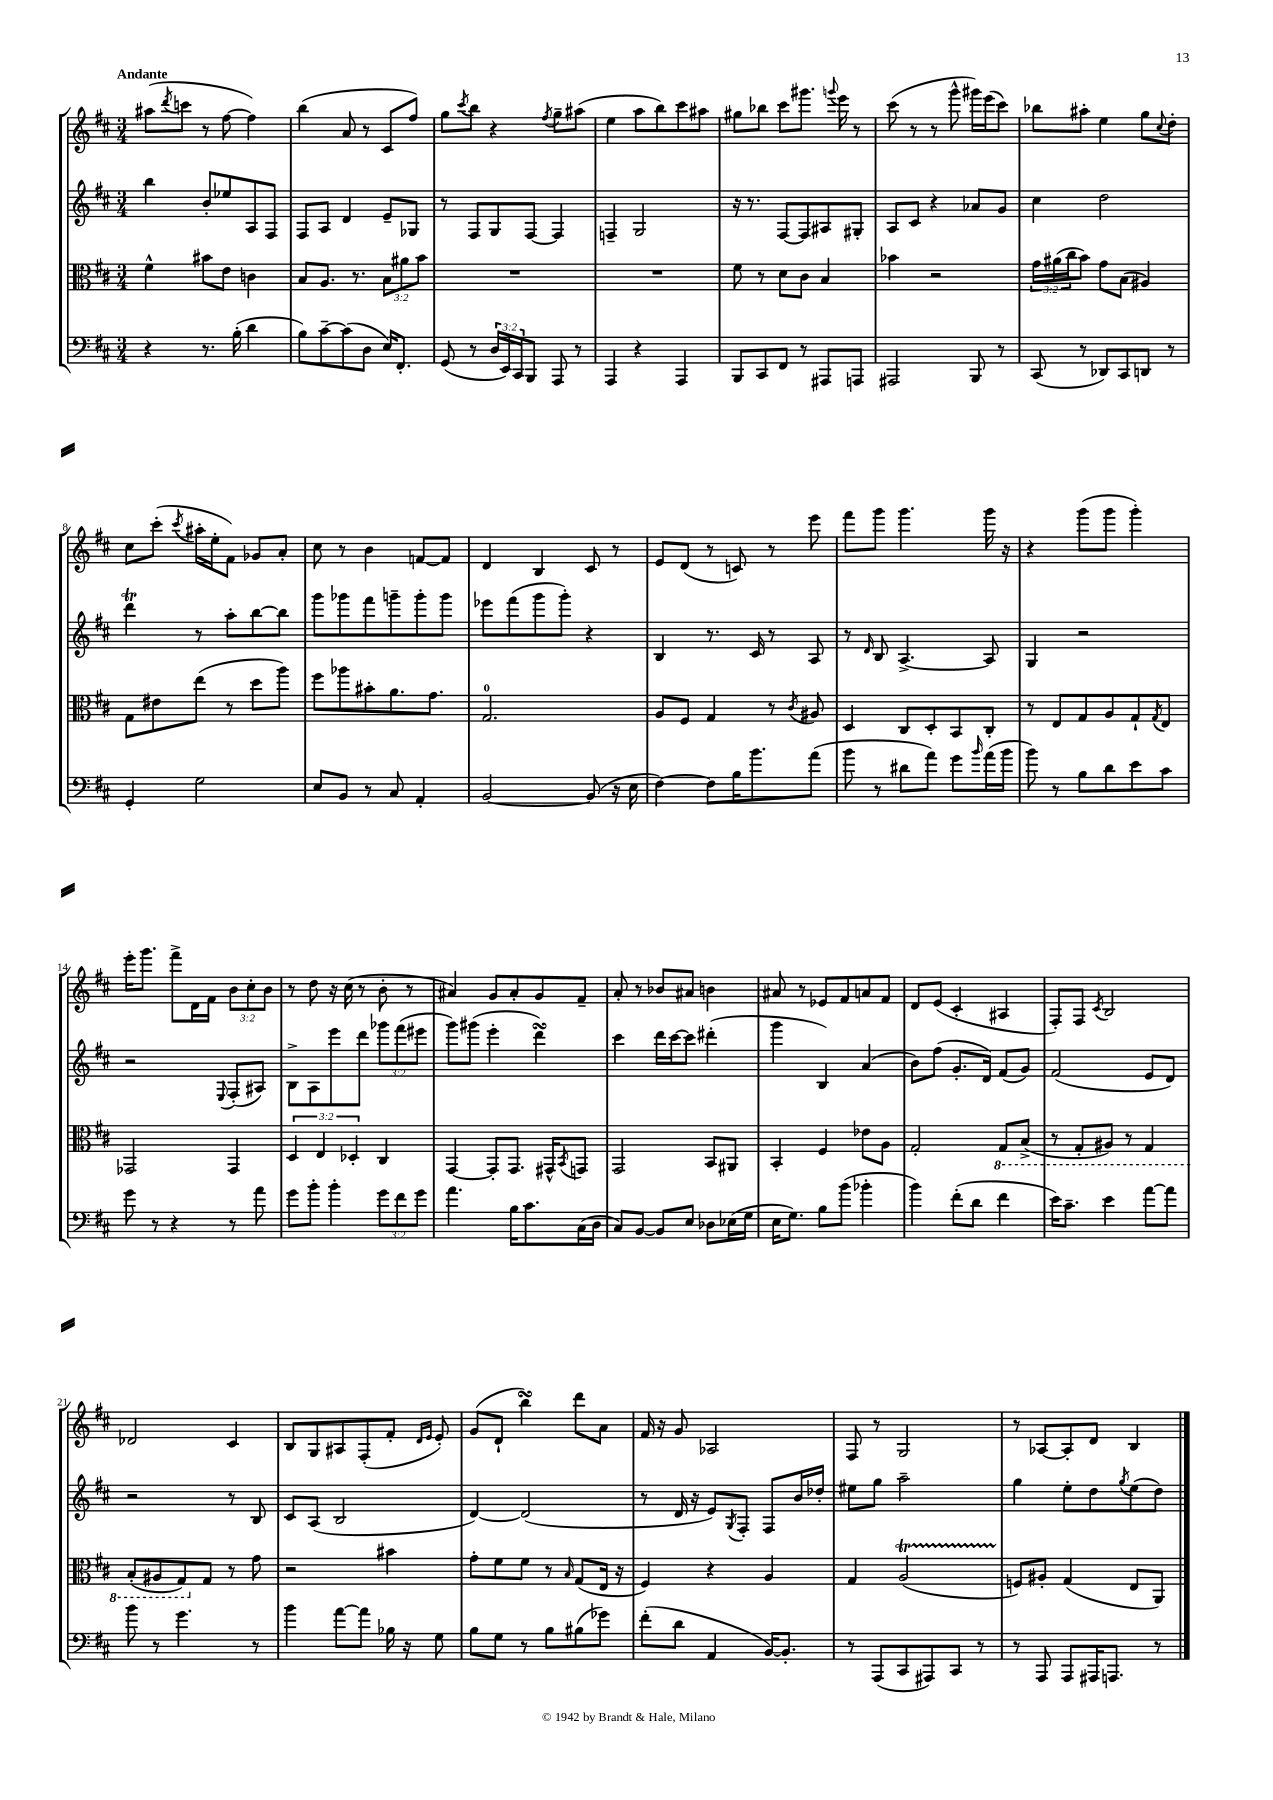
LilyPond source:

<<
\new StaffGroup <<
\new Staff = "s0" {
    \clef treble \key d \major \numericTimeSignature \time 3/4 \override Staff.TupletNumber.text = #tuplet-number::calc-fraction-text \tempo "Andante"
    ais''8( \acciaccatura { d'''8 } c'''8 r8 fis''8~ fis''4) |
    b''4( a'8 r8 cis'8 fis''8) |
    g''8 \acciaccatura { cis'''8 } b''8 r4 \acciaccatura { fis''8 } g''8-- ais''8( |
    e''4 a''8 b''8) cis'''8 ais''8 |
    gis''8 bes''8 cis'''8 gis'''8. \appoggiatura { g'''8 } e'''16 r8 |
    cis'''8( r8 r8 g'''8-^ gis'''16) e'''16( cis'''8) |
    bes''8 ais''8-. e''4 g''8 \appoggiatura { cis''8 } d''8-. |
    cis''8 cis'''8-.( \acciaccatura { cis'''8 } ais''16-. e''16-. fis'8) ges'8 a'8-. |
    cis''8 r8 b'4 f'8~ f'8 |
    d'4 b4 cis'8 r8 |
    e'8 d'8( r8 c'8) r8 e'''8 |
    fis'''8 g'''8 g'''4. g'''16 r16 |
    r4 g'''8( g'''8 g'''4-.) |
    e'''16-. g'''8. fis'''8-> d'16 fis'16 \tuplet 3/2 { b'8 cis''8-. b'8 } |
    r8 d''8 r16 cis''16( r8 b'8-. r8 |
    ais'4) g'8 ais'8-. g'8 fis'8-- |
    a'8-. r8 bes'8 ais'8 b'4 |
    ais'8 r8 ees'8 fis'8 a'8 fis'8 |
    d'8 e'8( cis'4-. ais4 |
    fis8-.) fis8 \acciaccatura { cis'8 } b2 |
    des'2 cis'4 |
    b8 g8 ais8 fis8-.( fis'8-. \grace { d'16 e'16 } e'8-.) |
    g'8( d'8-! b''4\turn) d'''8 a'8 |
    fis'16 r16 g'8 aes2 |
    fis8 r8 g2 |
    r8 aes8~ aes8-. d'8 b4 \bar "|." |
}
\new Staff = "s1" {
    \clef treble \key d \major \numericTimeSignature \time 3/4 \override Staff.TupletNumber.text = #tuplet-number::calc-fraction-text
    b''4 b'8-. ees''8 a8 fis8 |
    fis8 a8 d'4 e'8-- ges8 |
    r8 fis8 g8 fis8~ fis4 |
    f4-- g2 |
    r16 r8. fis8~ fis8 ais8 gis8-. |
    a8 cis'8 r4 aes'8 g'8 |
    cis''4 d''2 |
    d'''4\trill r8 a''8-. b''8~ b''8 |
    g'''8 ges'''8 fis'''8 g'''8-- g'''8-. g'''8 |
    ees'''8 fis'''8( g'''8 g'''8-.) r4 |
    b4 r8. cis'16 r8 a8 |
    r8 \grace { d'16 } b8 a4.~-> a8 |
    g4 r2 |
    r2 \appoggiatura { e8 } fis8-.( ais8) |
    b8-> a8 e'''8 d'''8 \tuplet 3/2 { ges'''8 fis'''8( eis'''8 } |
    g'''8) gis'''8( e'''4-. d'''4\turn) |
    cis'''4 d'''16 cis'''16~ cis'''8 dis'''4-.( |
    g'''4 b4) a'4( |
    b'8) fis''8( g'8.-. d'16) fis'8( g'8) |
    fis'2( e'8 d'8) |
    r2 r8 b8 |
    cis'8 a8( b2 |
    d'4~) d'2( |
    r8 d'16 r16 e'8) \acciaccatura { g8 } fis8-. fis8 b'16 des''16-. |
    eis''8 g''8 a''2-- |
    g''4 e''8-. d''8 \acciaccatura { g''8 } e''8( d''8) \bar "|." |
}
\new Staff = "s2" {
    \clef alto \key d \major \numericTimeSignature \time 3/4 \override Staff.TupletNumber.text = #tuplet-number::calc-fraction-text
    fis'4-^ bis'8 e'8 c'4 |
    b8 a8. r8. \tuplet 3/2 { b8 ais'8 b'8 } |
    R2. |
    R2. |
    fis'8 r8 d'8 cis'8 b4 |
    bes'4 r2 |
    \tuplet 3/2 { g'16 ais'16( cis''16 } b'8) g'8 b8( ais4) |
    g8 eis'8 e''8( r8 d''8 a''8) |
    fis''8 aes''8 bis'8-. a'8. g'8. |
    g2.-0 |
    a8 fis8 g4 r8 \acciaccatura { cis'8 } ais8 |
    d4 cis8 d8-. b,8 cis8-. |
    r8 e8 g8 a8 g8-! \acciaccatura { g8 } e8 |
    ges,2 ges,4 |
    \tuplet 3/2 { d4 e4 des4-. } cis4 |
    g,4~ g,8-. g,8. gis,16-^ \acciaccatura { b,8 } g,8 |
    g,2 b,8 ais,8 |
    b,4-. fis4 ees'8 a8 |
    g2-. \ottava #-1 g,8 b,8->( |
    r8 g,8-. ais,8) r8 g,4 |
    b,8-.( ais,8 g,8) \ottava #0 g8 r8 g'8 |
    r2 bis'4 |
    g'8-. fis'8 fis'8 r8 \grace { b16 } g8( e16 r16 |
    fis4) r4 a4 |
    g4 a2\startTrillSpan( |
    f8\stopTrillSpan) ais8-. g4( e8 a,8) \bar "|." |
}
\new Staff = "s3" {
    \clef bass \key d \major \numericTimeSignature \time 3/4 \override Staff.TupletNumber.text = #tuplet-number::calc-fraction-text
    r4 r8. b16-.( d'4 |
    b8) cis'8~-- cis'8( d8 e16) fis,8.-. |
    g,8( r8 \tuplet 3/2 { d16 e,16) cis,16 } b,,8 a,,8 r8 |
    a,,4 r4 a,,4 |
    b,,8 cis,8 fis,8 r8 ais,,8 a,,8 |
    ais,,2 b,,8 r8 |
    cis,8( r8 des,8) cis,8 d,8 r8 |
    g,4-. g2 |
    e8 b,8 r8 cis8 a,4-. |
    b,2~ b,8( r16 e16 |
    fis4~) fis8 b16 b'8. a'8( |
    b'8 r8 dis'8 a'8) g'8 \grace { b'16 } a'16( b'16 |
    b'8) r8 b8 d'8 e'8 cis'8 |
    g'8 r8 r4 r8 a'8 |
    g'8 b'8-. b'4-. \tuplet 3/2 { g'8 fis'8 g'8 } |
    a'4. b16 cis'8. cis16( d16 |
    cis8) b,8~ b,8 e8 des8 ees16( g16 |
    e16 g8.) b8 b'8( bes'4-. |
    b'4) fis'8-.( d'8 fis'4 |
    e'16) cis'8.-- e'4 a'8~ a'8 |
    b'8 r8 g'4. r8 |
    b'4 a'8~ a'8 bes16 r16 g8 |
    b8 g8 r8 b8 bis8( ges'8) |
    fis'8-.( d'8 a,4 b,16~) b,8.-. |
    r8 a,,8( cis,8 ais,,8) cis,8 r8 |
    r8 a,,8 a,,8 ais,,16 a,,8. r8 \bar "|." |
}
>>
>>
